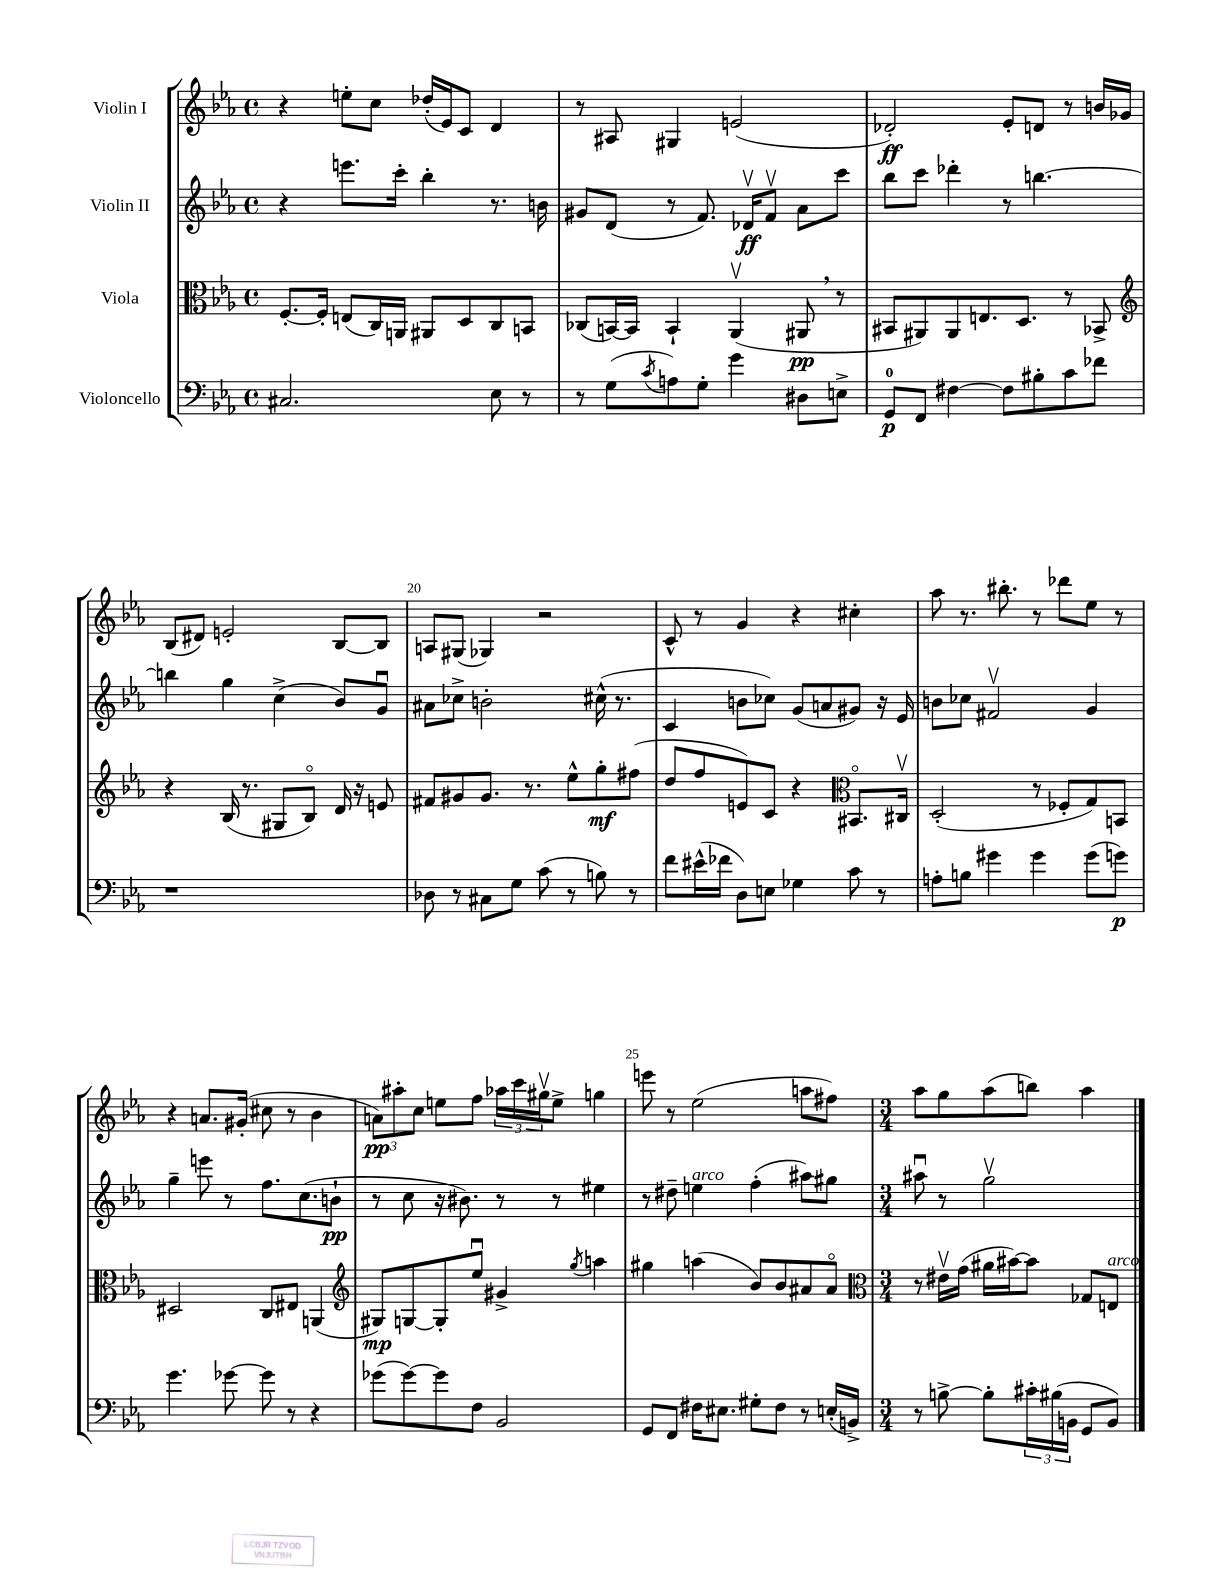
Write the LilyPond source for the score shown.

<<
\new StaffGroup <<
\new Staff = "s0" \with { instrumentName = "Violin I" } {
    \clef treble \key ees \major \defaultTimeSignature \time 4/4
    r4 e''8-. c''8 des''16-.( ees'16) c'8 d'4 |
    r8 ais8 gis4 e'2( |
    des'2-.\ff) ees'8-. d'8 r8 b'16 ges'16 |
    bes8( dis'8) e'2-. bes8~ bes8 |
    a8 gis8( ges4) r2 |
    c'8-^ r8 g'4 r4 cis''4-. |
    aes''8 r8. bis''8.-. r8 des'''8 ees''8 r8 |
    r4 a'8. gis'16-.( cis''8 r8 bes'4 |
    \tuplet 3/2 { a'8\pp) ais''8-. c''8 } e''8 f''8 \tuplet 3/2 { aes''16 c'''16 gis''16\upbow } e''8-> g''4 |
    e'''8 r8 ees''2( a''8 fis''8) |
    \numericTimeSignature \time 3/4 aes''8 g''8 aes''8( b''8) aes''4 \bar "|." |
}
\new Staff = "s1" \with { instrumentName = "Violin II" } {
    \clef treble \key ees \major \defaultTimeSignature \time 4/4
    r4 e'''8. c'''16-. bes''4-. r8. b'16 |
    gis'8 d'8( r8 f'8.) des'16\upbow\ff f'8\upbow aes'8 c'''8 |
    bes''8 c'''8 des'''4-. r8 b''4.~ |
    b''4 g''4 c''4->( bes'8) g'8\downbow |
    ais'8 ces''8-> b'2-. cis''16-^( r8. |
    c'4 b'8 ces''8) g'8( a'8 gis'8) r16 ees'16 |
    b'8 ces''8 fis'2\upbow g'4 |
    g''4-- e'''8 r8 f''8. c''8.( b'8-!\pp |
    r8 c''8 r16 bis'8.) r8 r8 eis''4 |
    r8 dis''8-- e''4^\markup { \italic "arco" } f''4-.( ais''8) gis''8 |
    \numericTimeSignature \time 3/4 ais''8\downbow r8 g''2\upbow \bar "|." |
}
\new Staff = "s2" \with { instrumentName = "Viola" } {
    \clef alto \key ees \major \defaultTimeSignature \time 4/4
    f8.~-. f16-. e8( c16) a,16 ais,8 d8 c8 b,8 |
    ces8( b,16~) b,16 b,4-! aes,4\upbow( ais,8\pp \breathe r8 |
    bis,8 ais,8) ais,8 e8. d8. r8 bes,8-> |
    \clef treble r4 bes16( r8. gis8 bes8\flageolet) d'16 r16 e'8 |
    fis'8 gis'8 gis'8. r8. ees''8-^ g''8-.\mf fis''8( |
    d''8 f''8 e'8) c'8 r4 \clef alto bis,8.\flageolet cis16\upbow |
    d2-.( r8 fes8-. g8) b,8 |
    dis2 c8 eis8 a,4( |
    \clef treble gis8\mp) g8~ g8-. ees''8\downbow gis'4-> \acciaccatura { g''8 } a''4 |
    gis''4 a''4( bes'8) bes'8 ais'8 ais'8\flageolet |
    \numericTimeSignature \time 3/4 \clef alto r8 eis'16\upbow g'16( ais'16 bis'16~) bis'8 ges8 e8^\markup { \italic "arco" } \bar "|." |
}
\new Staff = "s3" \with { instrumentName = "Violoncello" } {
    \clef bass \key ees \major \defaultTimeSignature \time 4/4
    cis2. ees8 r8 |
    r8 g8( \acciaccatura { c'8 } a8) g8-. g'4 dis8 e8-> |
    g,8-0\p f,8 fis4~ fis8 bis8-. c'8 fes'8 |
    r1 |
    des8 r8 cis8 g8 c'8( r8 b8) r8 |
    f'8 eis'16-^( fes'16 d8) e8 ges4 c'8 r8 |
    a8-. b8 gis'4 gis'4 gis'8( g'8\p) |
    g'4. ges'8~ ges'8 r8 r4 |
    ges'8( ges'8~) ges'8 f8 bes,2 |
    g,8 f,8 fis16 eis8. gis8-. fis8 r8 e16-.( b,16->) |
    \numericTimeSignature \time 3/4 r8 b8~-> b8-. \tuplet 3/2 { cis'16-. bis16( b,16 } g,8 b,8) \bar "|." |
}
>>
>>
\layout { \context { \Score currentBarNumber = #16 \override BarNumber.break-visibility = ##(#f #t #t) barNumberVisibility = #(every-nth-bar-number-visible 5) } }
